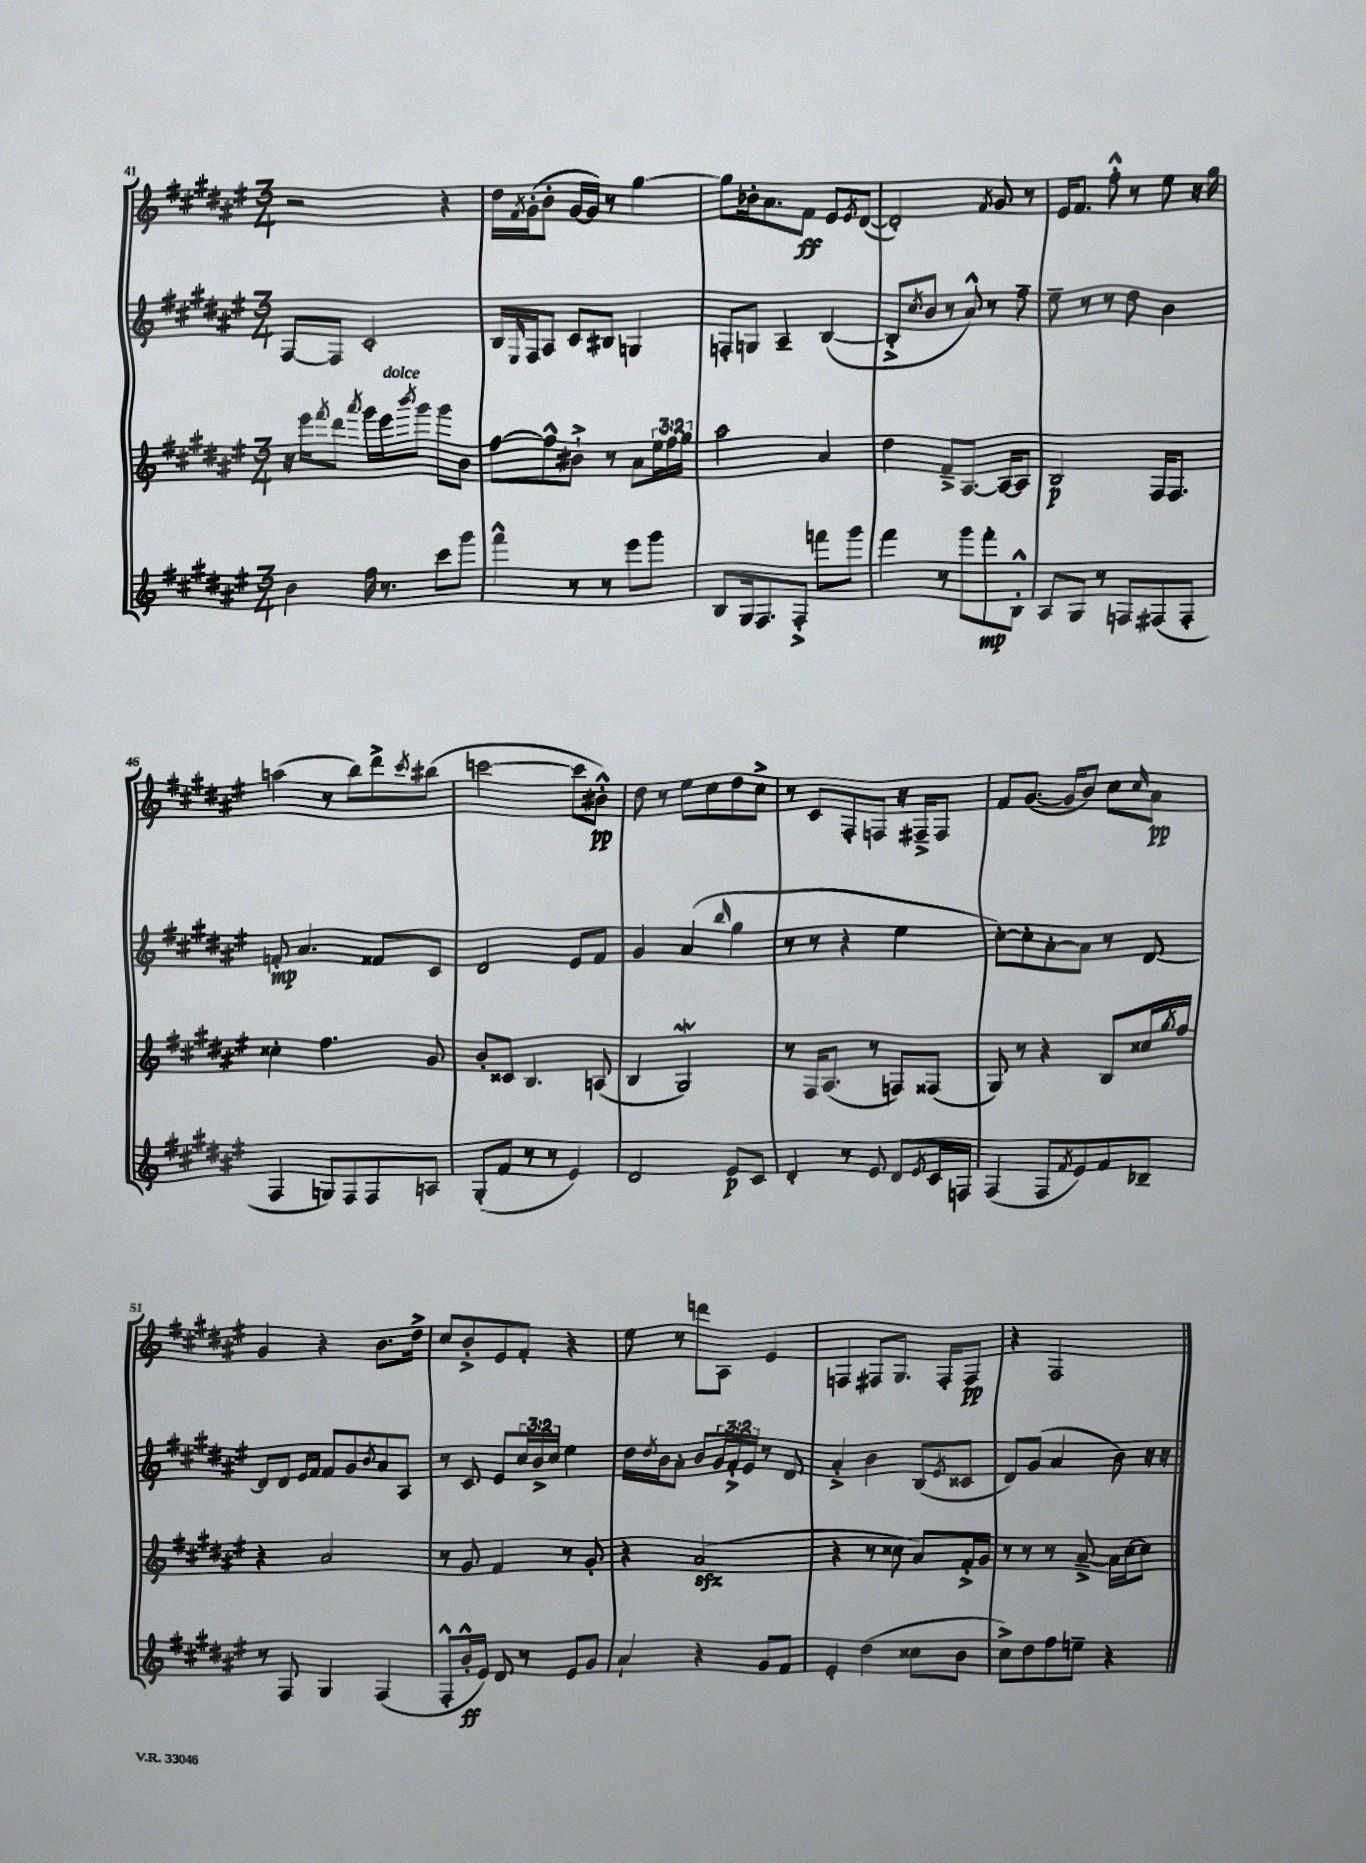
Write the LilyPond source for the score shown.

<<
\new StaffGroup <<
\new Staff = "s0" {
    \clef treble \key fis \major \numericTimeSignature \time 3/4
    r2 r4 |
    dis''16 \acciaccatura { fis'8 } gis'16-.( b'8-. gis'16~ gis'16) r8 gis''4~ |
    gis''8 bes'16-. ais'8. fis'8\ff eis'8 \acciaccatura { eis'8 } dis'8~( |
    dis'2-.) \acciaccatura { fis'8 } gis'8 r8 |
    eis'16 fis'8. fis''8-.-^ r8 eis''8 r16 gis''16 |
    a''4( r8 b''8) dis'''8-> \acciaccatura { cis'''8 } bis''8( |
    c'''2~ c'''8 bis'8-.-^\pp) |
    dis''8 r8 eis''8 cis''8 dis''8 cis''8-> |
    r8 cis'8 fis8-. f8 r16 fis16---> fis8 |
    fis'8 gis'8.~( gis'16 b'8) cis''8 \grace { cis''16 } ais'8\pp |
    gis'4 r4 b'8. dis''16-> |
    cis''8 b'8-.-> eis'8 fis'8-. r4 |
    eis''8 r8 d'''8 ais8 eis'4 |
    f4 fis8 gis8. fis16-. fis8\pp |
    r4 fis2 \bar "|." |
}
\new Staff = "s1" {
    \clef treble \key fis \major \numericTimeSignature \time 3/4 \override Staff.TupletNumber.text = #tuplet-number::calc-fraction-text
    fis8~ fis8 cis'2-. |
    b16 \grace { eis16 } fis16 ais8 cis'8 bis8 g4 |
    f8-. g8 ais4-- b4~( |
    b8-.-> \acciaccatura { cis''8 } b'8 r8 ais'8-^) r8 fis''8-- |
    eis''8-- r8 r8 dis''8 b'4 |
    f'8-.\mp ais'4. fisis'8 cis'8 |
    dis'2 eis'8 fis'8 |
    gis'4 ais'4( \grace { b''16 } gis''4 |
    r8 r8 r4 eis''4 |
    cis''8~-.) cis''8-. ais'8~-. ais'8 r8 dis'8~ |
    dis'8 dis'8 \grace { eis'16 fis'16 } fis'8 gis'8 \acciaccatura { b'8 } ais'8 ais8 |
    r8 cis'8 eis'8 \tuplet 3/2 { cis''16 b'16-> cis''16 } eis''4 |
    dis''16 \acciaccatura { dis''8 } b'16 ais'8-. b'8 \tuplet 3/2 { gis'16 fis'16-.-> eis'16 } r8 dis'8 |
    ais'4-.-> b'4 b8( \acciaccatura { eis'8 } cisis'8 |
    dis'8) gis'8( ais'4 b'8) r16 r16 \bar "|." |
}
\new Staff = "s2" {
    \clef treble \key fis \major \numericTimeSignature \time 3/4 \override Staff.TupletNumber.text = #tuplet-number::calc-fraction-text
    r16 eis'''16 \acciaccatura { fis'''8 } dis'''8 \acciaccatura { ais'''8 } gis'''16 eis'''16^\markup { \italic "dolce" } \acciaccatura { b'''8 } gis'''8 gis'''8 b'8 |
    fis''8~ fis''8-^ bis'8-!-> r8 ais'8 \tuplet 3/2 { eis''16 fis''16 gis''16 } |
    ais''2 ais'4 |
    dis''4 fis'8---> ais8.~ ais16~ ais8 |
    b2\p fis16 fis8. |
    cisis''4-. fis''4. gis'8 |
    b'8-. cisis'8 b4. a8( |
    b4 gis2\mordent) |
    r8 fis16 ais8.( r8 f8) fisis8( |
    gis8) r8 r4 b8 cisis''16 \acciaccatura { gis''8 } fis''16 |
    r4 ais'2 |
    r8 gis'8 fis'4 r8 gis'8-. |
    r4 ais'2\sfz( |
    r4 r8 cisis''8 ais'8) fis'16-.-> gis'16 |
    r8 r8 r8 ais'8~---> ais'16 cis''16~ cis''8 \bar "|." |
}
\new Staff = "s3" {
    \clef treble \key fis \major \numericTimeSignature \time 3/4
    b'4 fis''16 r8. cis'''8 gis'''8 |
    fis'''4-^ r8 r8 eis'''8 gis'''8 |
    b8 gis16 fis8. fis8-.-> f'''8 gis'''8 |
    fis'''4 r8 gis'''8 fis'''8-.\mp b8-.-^ |
    ais8 gis8 r8 f8 fis8( fis8-. |
    fis4 g8) fis8 fis8 a8 |
    gis8-.( fis'8 r8 r8 eis'4) |
    dis'2 eis'8\p cis'8 |
    dis'4-. r8 eis'8 dis'8 \acciaccatura { eis'8 } cis'16 f16 |
    fis4( fis8 \acciaccatura { fis'8 } eis'8) fis'8 bes8-- |
    r8 fis8 gis4 fis4( |
    fis8-.-^ b'16-.-^\ff eis'16) dis'8 r8 eis'8 gis'8 |
    ais'4-! r4 gis'8 fis'8 |
    eis'4-. dis''4( cisis''8 b'8 |
    cis''8->) dis''8 fis''8 e''8-- r4 \bar "|." |
}
>>
>>
\layout { \context { \Score currentBarNumber = #41 } }
